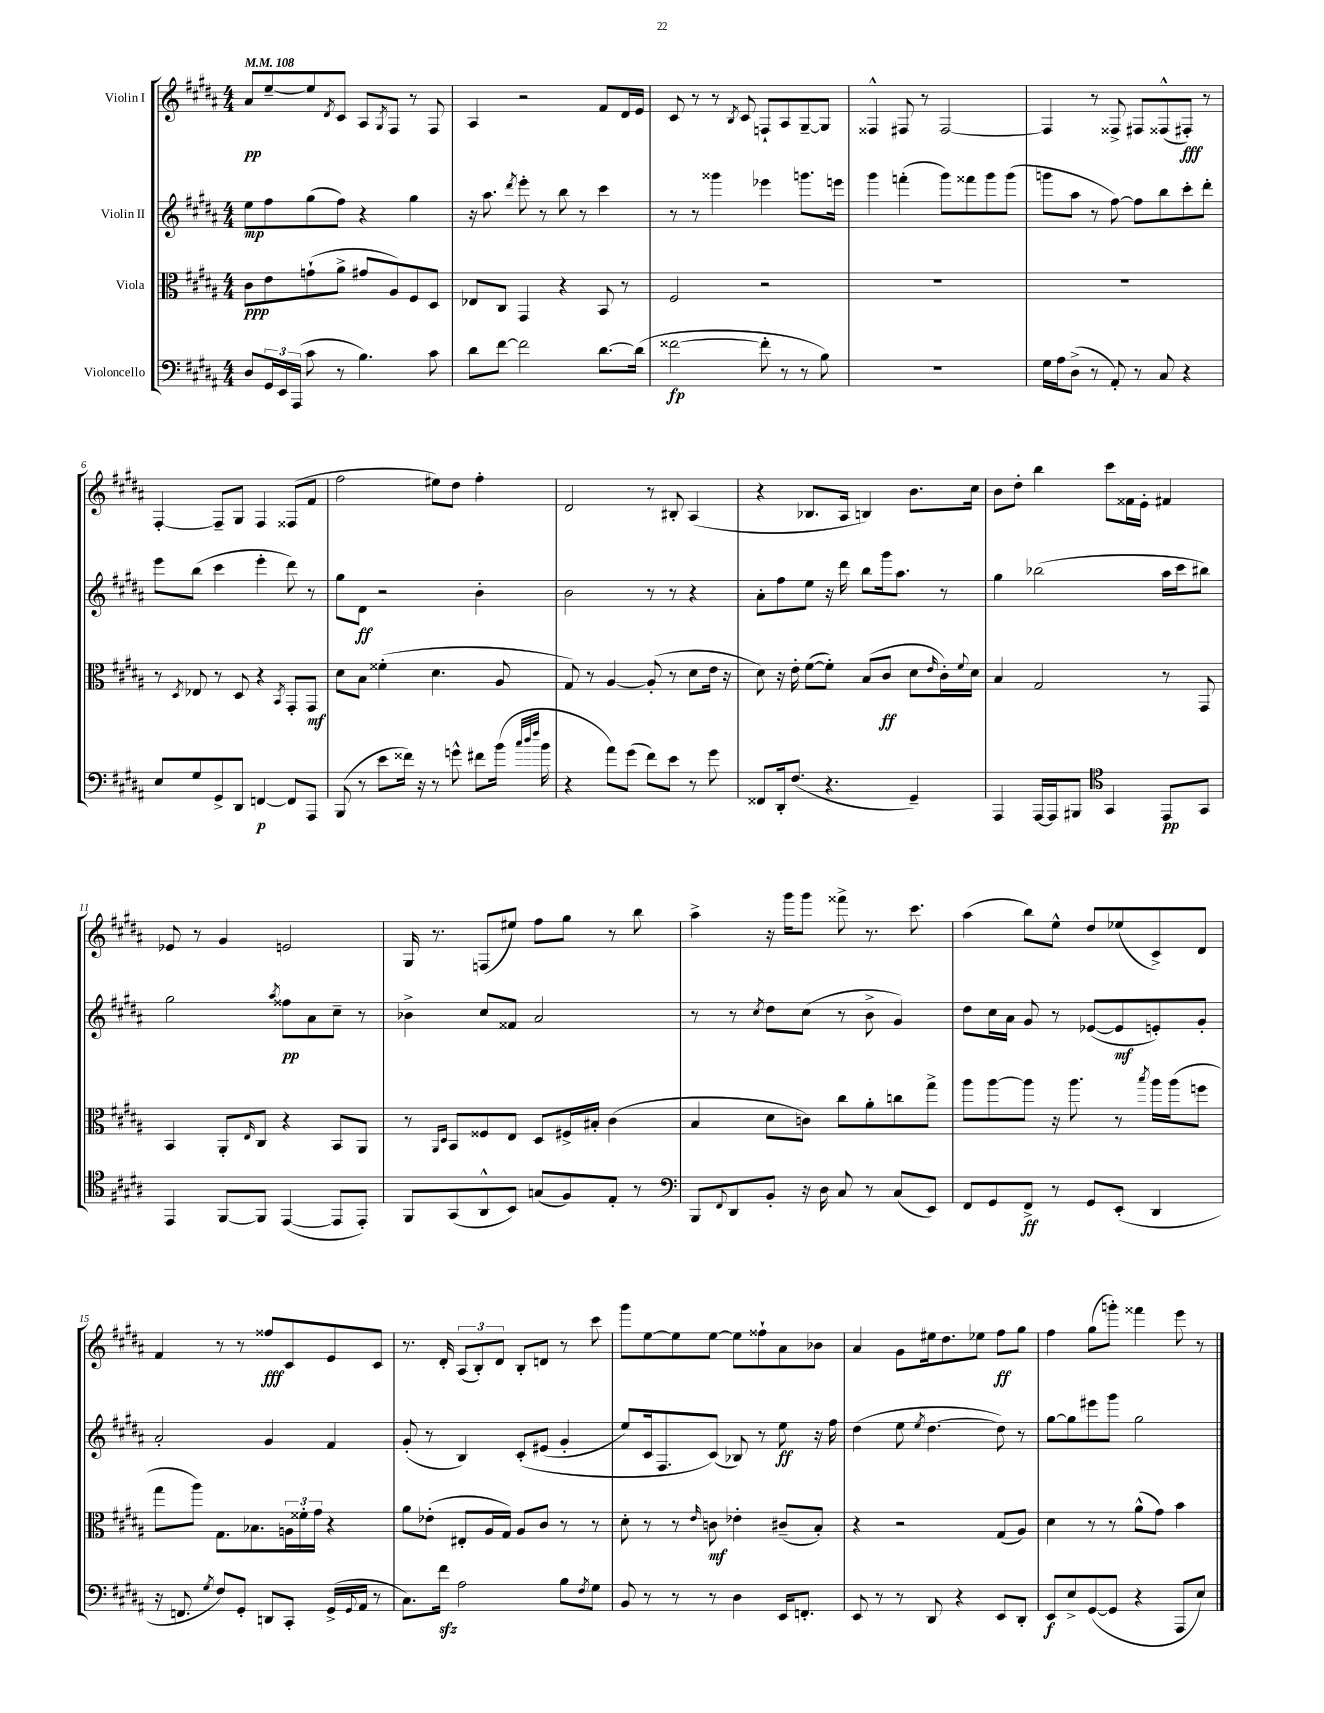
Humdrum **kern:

**kern	**dynam	**kern	**dynam	**kern	**dynam	**kern	**dynam
*part4	*part4	*part3	*part3	*part2	*part2	*part1	*part1
*staff4	*staff4	*staff3	*staff3	*staff2	*staff2	*staff1	*staff1
*I"Violoncello	*	*I"Viola	*	*I"Violin II	*	*I"Violin I	*
*clefF4	*	*clefC3	*	*clefG2	*	*clefG2	*
*k[f#c#g#d#a#]	*	*k[f#c#g#d#a#]	*	*k[f#c#g#d#a#]	*	*k[f#c#g#d#a#]	*
*M4/4	*	*M4/4	*	*M4/4	*	*M4/4	*
*MM108	*	*MM108	*	*MM108	*	*MM108	*
=1	=1	=1	=1	=1	=1	=1	=1
8D#/L	.	8c#\L	ppp	8ee\L	mp	8a#/L	pp
24GG#/L	.	8e\	.	8ff#\	.	[8ee~/	.
24EE/	.	.	.	.	.	.	.
(24AAA#/JJ	.	.	.	.	.	.	.
8c#\	.	(8gn`\	.	(8gg#\	.	8ee/]	.
.	.	.	.	.	.	8qd#/	.
8r	.	8a#^\J	.	8ff#\J)	.	8c#/J	.
4.B\)	.	8g#X/L	.	4r	.	8A#/L	.
.	.	.	.	.	.	8qG#/	.
.	.	8A#/)	.	.	.	8F#/J	.
.	.	8F#/	.	4gg#\	.	8r	.
8c#\	.	8D#/J	.	.	.	8F#/	.
=2	=2	=2	=2	=2	=2	=2	=2
8d#\L	.	8E-X/L	.	16r	.	4A#/	.
.	.	.	.	8.aa#\	.	.	.
[8f#\J	.	8C#/J	.	.	.	.	.
.	.	.	.	8qddd#/	.	.	.
2f#\]	.	4GG#/	.	8eee'\	.	2r	.
.	.	.	.	8r	.	.	.
.	.	4r	.	8bb\	.	.	.
.	.	.	.	8r	.	.	.
[8.d#\L	.	8BB/	.	4ccc#\	.	8f#/L	.
.	.	8r	.	.	.	16d#/L	.
(16d#\Jk]	.	.	.	.	.	16e/JJ	.
=3	=3	=3	=3	=3	=3	=3	=3
[2f##X\	fp	2F#/	.	8r	.	8c#/	.
.	.	.	.	8r	.	8r	.
.	.	.	.	4ggg##X\	.	8r	.
.	.	.	.	.	.	8qB/	.
.	.	.	.	.	.	8c#/	.
8f##'\]	.	2r	.	4eee-X\	.	8Fn`/L	.
8r	.	.	.	.	.	8A#/	.
8r	.	.	.	8.gggn\L	.	[8G#~/	.
8B\)	.	.	.	.	.	8G#/J]	.
.	.	.	.	16eeen\Jk	.	.	.
=4	=4	=4	=4	=4	=4	=4	=4
1r	.	1r	.	4ggg#\	.	4F##X^^/	.
.	.	.	.	(4fffn'\	.	8F#X/	.
.	.	.	.	.	.	8r	.
.	.	.	.	8ggg#\L)	.	[2F#/	.
.	.	.	.	8fff##X\	.	.	.
.	.	.	.	8ggg#\	.	.	.
.	.	.	.	(8ggg#\J	.	.	.
=5	=5	=5	=5	=5	=5	=5	=5
16G#\LL	.	1r	.	8gggn\L	.	4F#/]	.
16A#\J	.	.	.	.	.	.	.
(8D#^\J	.	.	.	8aa#\J	.	.	.
8r	.	.	.	8r	.	8r	.
8AA#'/)	.	.	.	[8ff#\)	.	8F##X^/	.
8r	.	.	.	8ff#\L]	.	8F#X/L	.
8C#/	.	.	.	8bb\	.	(8F##X^^/	.
4r	.	.	.	8ccc#'\	.	8F#X'/J)	fff
.	.	.	.	8ddd#'\J	.	8r	.
!!LO:LB:g=z
=6	=6	=6	=6	=6	=6	=6	=6
8E/L	.	8r	.	8eee\L	.	[4F#'/	.
.	.	8qD#/	.	.	.	.	.
8G#/	.	8E-X/	.	(8bb\J	.	.	.
8GG#^/	.	8r	.	4ccc#\	.	8F#~/L]	.
8DD#/J	.	8D#/	.	.	.	8G#/J	.
[4FFn/	p	4r	.	4eee'\	.	4F#/	.
.	.	8qBB/	.	.	.	.	.
8FF/L]	.	8GG#'/L	.	8ddd#\)	.	(8F##X/L	.
8AAA#/J	.	8GG#/J	mf	8r	.	8f#/J	.
=7	=7	=7	=7	=7	=7	=7	=7
(8BBB/	.	8d#\L	.	8gg#\L	.	2ff#\	.
8r	.	8B\J	.	8d#\J	ff	.	.
8e\L	.	(4f##X'\	.	2r	.	.	.
16f##X\Jk)	.	.	.	.	.	.	.
16r	.	.	.	.	.	.	.
8r	.	4.d#\	.	.	.	8ee#X\L)	.
8gn^^\	.	.	.	.	.	8dd#\J	.
8f#X\L	.	.	.	4b'\	.	4ff#'\	.
(16b\Jk	.	8A#/	.	.	.	.	.
32qqcc#/LLL	.	.	.	.	.	.	.
32qqdd#/	.	.	.	.	.	.	.
32qqff#/JJJ	.	.	.	.	.	.	.
16b\	.	.	.	.	.	.	.
=8	=8	=8	=8	=8	=8	=8	=8
4r	.	8G#/)	.	2b\	.	2d#/	.
.	.	8r	.	.	.	.	.
8a#\L)	.	[4A#/	.	.	.	.	.
(8g#\J	.	.	.	.	.	.	.
8f#\L)	.	(8A#'/]	.	8r	.	8r	.
8e\J	.	8r	.	8r	.	8B#X'/	.
8r	.	8d#\L	.	4r	.	(4A#/	.
8g#\	.	16e\Jk	.	.	.	.	.
.	.	16r	.	.	.	.	.
=9	=9	=9	=9	=9	=9	=9	=9
8FF##X/L	.	8d#\)	.	8a#'\L	.	4r	.
16DD#'/k	.	16r	.	8ff#\	.	.	.
(8.F#/J	.	16e'\	.	.	.	.	.
.	.	([8f#\L	.	8ee\J	.	8.B-X/L	.
4.r	.	8f#'\J])	.	16r	.	.	.
.	.	.	.	16ddd#\	.	16A#/Jk	.
.	.	(8B/L	.	8bb\L	.	4Bn/)	.
.	.	8c#/J	ff	16ggg#\k	.	.	.
.	.	.	.	8.aa#\J	.	.	.
4GG#~/)	.	8d#\L	.	.	.	8.b\L	.
.	.	16qqe/	.	.	.	.	.
.	.	16c#'\L)	.	8r	.	.	.
.	.	8qqf#/	.	.	.	.	.
.	.	16d#\JJ	.	.	.	16cc#\Jk	.
=10	=10	=10	=10	=10	=10	=10	=10
4AAA#/	.	4B/	.	4gg#\	.	8b\L	.
.	.	.	.	.	.	8dd#'\J	.
[16AAA#/LL	.	2G#/	.	(2bb-X\	.	4bb\	.
16AAA#/J]	.	.	.	.	.	.	.
8BBB#X/J	.	.	.	.	.	.	.
*clefC4	*	*	*	*	*	*	*
4GG#/	.	.	.	.	.	8ccc#\L	.
.	.	.	.	.	.	16f##X\L	.
.	.	.	.	.	.	16e'\JJ	.
8EE/L	pp	8r	.	16aa#\LL	.	4f#X/	.
.	.	.	.	16ccc#\J	.	.	.
8GG#/J	.	8GG#/	.	8bb#X\J)	.	.	.
!!LO:LB:g=z
=11	=11	=11	=11	=11	=11	=11	=11
4EE/	.	4BB/	.	2gg#\	.	8e-X/	.
.	.	.	.	.	.	8r	.
[8FF#/L	.	8AA#'/L	.	.	.	4g#/	.
.	.	16qqE/	.	.	.	.	.
8FF#/J]	.	8C#/J	.	.	.	.	.
.	.	.	.	8qaa#/	.	.	.
([4EE/	.	4r	.	8ff##X\L	pp	2en/	.
.	.	.	.	8a#\	.	.	.
8EE/L]	.	8BB/L	.	8cc#~\J	.	.	.
8EE'/J)	.	8AA#/J	.	8r	.	.	.
=12	=12	=12	=12	=12	=12	=12	=12
8FF#/L	.	8r	.	4b-X^\	.	16G#/	.
.	.	.	.	.	.	8.r	.
.	.	16qqAA#/LL	.	.	.	.	.
.	.	16qqD#/JJ	.	.	.	.	.
(8GG#/	.	8BB/L	.	.	.	.	.
8AA#^^/	.	8F##X/	.	8cc#/L	.	(8Fn/L	.
8BB/J)	.	8E/J	.	8f##X/J	.	8ee#X/J)	.
(8Gn/L	.	8D#/L	.	2a#/	.	8ff#\L	.
8F#/)	.	16F#X^/L	.	.	.	8gg#\J	.
.	.	16B#X'/JJ	.	.	.	.	.
8E'/J	.	(4c#\	.	.	.	8r	.
8r	.	.	.	.	.	8bb\	.
=13	=13	=13	=13	=13	=13	=13	=13
*clefF4	*	*	*	*	*	*	*
8BBB/L	.	4B/	.	8r	.	4aa#^\	.
8qqFF#/	.	.	.	.	.	.	.
8DD#/	.	.	.	8r	.	.	.
.	.	.	.	8qcc#/	.	.	.
8BB'/J	.	8d#\L	.	8dd#\L	.	16r	.
.	.	.	.	.	.	16ggg#\KL	.
16r	.	8cn\J)	.	(8cc#\J	.	8ggg#\J	.
16D#\	.	.	.	.	.	.	.
8C#/	.	8cc#\L	.	8r	.	8fff##X^\	.
8r	.	8a#'\	.	8b^\	.	8.r	.
(8C#/L	.	8ccn\	.	4g#/)	.	.	.
.	.	.	.	.	.	8.ccc#\	.
8EE/J)	.	8gg#^\J	.	.	.	.	.
=14	=14	=14	=14	=14	=14	=14	=14
8FF#/L	.	8aa#\L	.	8dd#\L	.	(4aa#\	.
8GG#/	.	[8aa#\	.	16cc#\L	.	.	.
.	.	.	.	16a#\JJ	.	.	.
8FF#^/J	ff	8aa#\J]	.	8g#/	.	8bb\L)	.
8r	.	16r	.	8r	.	8ee^^\J	.
.	.	8.aa#\	.	.	.	.	.
8GG#/L	.	.	.	([8e-X/L	.	8dd#/L	.
(8EE'/J	.	8r	.	8e-/]	mf	(8ee-X/	.
.	.	8qbb/	.	.	.	.	.
4DD#/	.	16aa#\LL	.	8en'/)	.	8c#^/)	.
.	.	(16aa#\J	.	.	.	.	.
.	.	8ffn\J	.	8g#'/J	.	8d#/J	.
!!LO:LB:g=z
=15	=15	=15	=15	=15	=15	=15	=15
16r	.	8gg#\L	.	2a#'/	.	4f#/	.
8.FFn/	.	.	.	.	.	.	.
.	.	8aa#\J)	.	.	.	.	.
8qG#/	.	.	.	.	.	.	.
8F#/L)	.	8.G#\L	.	.	.	8r	.
8GG#'/J	.	.	.	.	.	8r	.
.	.	8.B-X\	.	.	.	.	.
8DDn/L	.	.	.	4g#/	.	8ff##X/L	fff
8CC#'/J	.	24An\L	.	.	.	8c#/	.
.	.	24f##X'\	.	.	.	.	.
.	.	24g#\JJ	.	.	.	.	.
(16GG#^/LL	.	4r	.	4f#/	.	8e/	.
8qqGG#/	.	.	.	.	.	.	.
16AA#/JJ	.	.	.	.	.	.	.
8r	.	.	.	.	.	8c#/J	.
=16	=16	=16	=16	=16	=16	=16	=16
8.C#\L)	.	8a#\L	.	(8g#'/	.	8.r	.
.	.	(8e-X'\J	.	8r	.	.	.
16f#zz\Jk	.	.	.	.	.	16d#'/	.
2A#\	.	8E#X'/L	.	4B/)	.	(12A#/L	.
.	.	.	.	.	.	12B'/)	.
.	.	16A#/L	.	.	.	.	.
.	.	.	.	.	.	12d#/J	.
.	.	16G#/JJ)	.	.	.	.	.
.	.	8A#/L	.	(8c#'/L	.	8B'/L	.
.	.	8c#/J	.	(8e#X/J	.	8dn/J	.
8B\L	.	8r	.	4g#'/	.	8r	.
8qF#/	.	.	.	.	.	.	.
8G#\J	.	8r	.	.	.	8ccc#\	.
=17	=17	=17	=17	=17	=17	=17	=17
8BB/	.	8d#'\	.	8ee/L)	.	8ggg#\L	.
8r	.	8r	.	16c#/k	.	[8ee\	.
.	.	.	.	8.F#/	.	.	.
8r	.	8r	.	.	.	8ee\]	.
.	.	16qqe/	.	.	.	.	.
8r	.	8cn\	mf	(8c#/J)	.	[8ee\J	.
4D#\	.	4e-X'\	.	8B-X/)	.	8ee\L]	.
.	.	.	.	8r	.	8ff##X`\	.
16EE/KL	.	(8c#X~/L	.	8ee\	ff	8a#\	.
8.FFn'/J	.	.	.	.	.	.	.
.	.	8B'/J)	.	16r	.	8b-X\J	.
.	.	.	.	16ff#\	.	.	.
=18	=18	=18	=18	=18	=18	=18	=18
8EE/	.	4r	.	(4dd#\	.	4a#/	.
8r	.	.	.	.	.	.	.
8r	.	2r	.	8ee\	.	8g#\L	.
.	.	.	.	8qee/	.	.	.
8DD#/	.	.	.	[4.dd#\	.	16ee#X\k	.
.	.	.	.	.	.	8.dd#\	.
4r	.	.	.	.	.	.	.
.	.	.	.	.	.	8ee-X\J	.
8EE/L	.	(8G#/L	.	8dd#\])	.	8ff#\L	ff
8DD#'/J	.	8A#/J)	.	8r	.	8gg#\J	.
=19	=19	=19	=19	=19	=19	=19	=19
8EE/L	f	4d#\	.	[8gg#\L	.	4ff#\	.
8E^/	.	.	.	8gg#\]	.	.	.
([8GG#/	.	8r	.	8eee#X\	.	(8gg#\L	.
8GG#/J]	.	8r	.	8ggg#\J	.	8gggn'\J)	.
4r	.	(8a#^^\L	.	2gg#\	.	4fff##X\	.
.	.	8g#\J)	.	.	.	.	.
8AAA#/L	.	4b\	.	.	.	8eee\	.
8E/J)	.	.	.	.	.	8r	.
==	==	==	==	==	==	==	==
*-	*-	*-	*-	*-	*-	*-	*-
